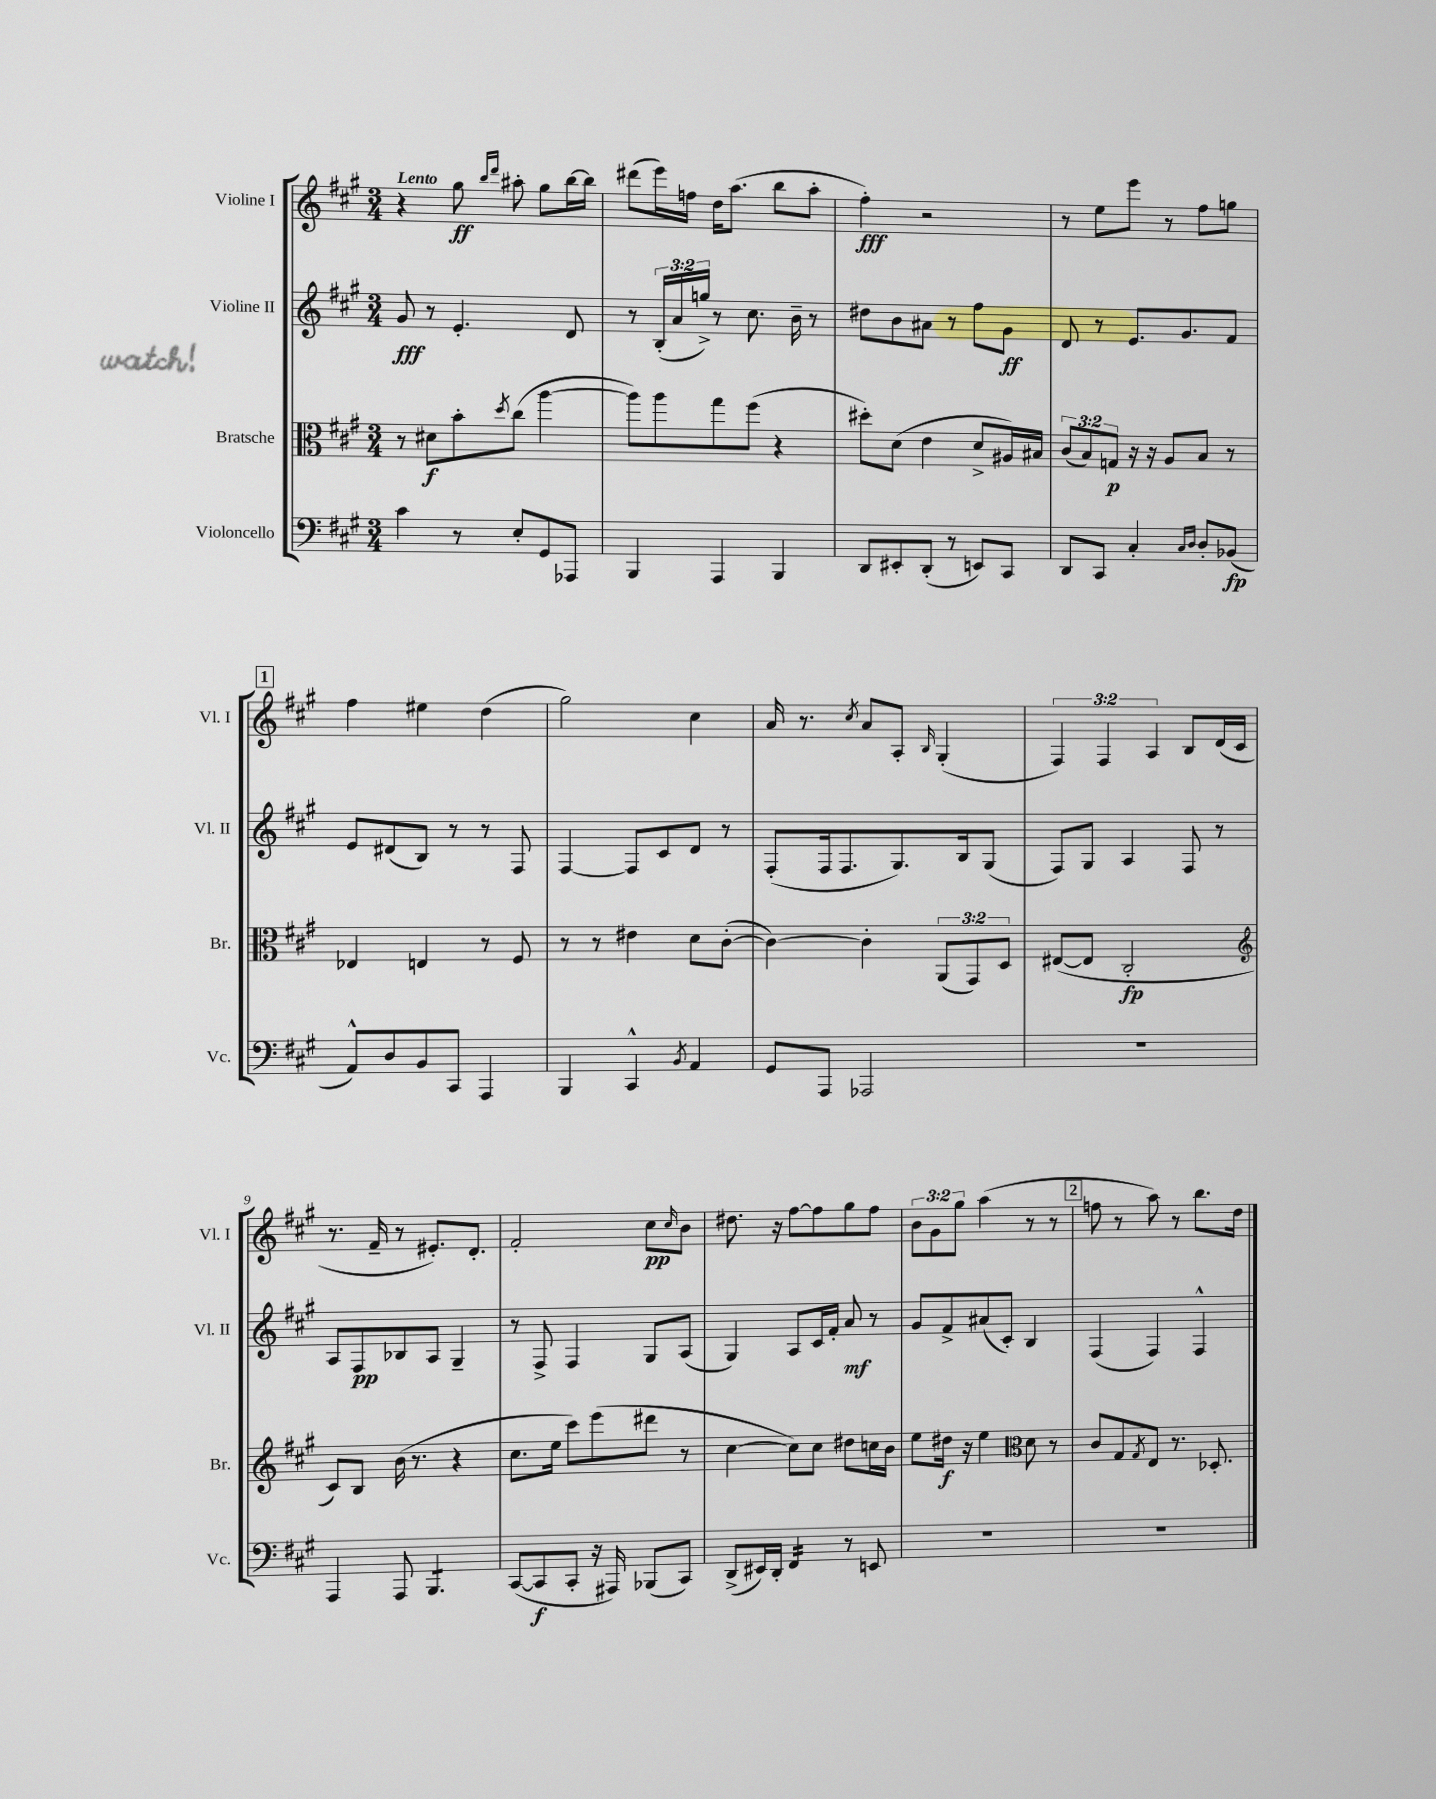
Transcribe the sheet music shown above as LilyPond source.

<<
\new StaffGroup <<
\new Staff = "s0" \with { instrumentName = "Violine I" shortInstrumentName = "Vl. I" } {
    \clef treble \key a \major \numericTimeSignature \time 3/4 \override Staff.TupletNumber.text = #tuplet-number::calc-fraction-text \tempo "Lento"
    r4 gis''8\ff \grace { b''16 d'''16 } ais''8-. gis''8 b''16~ b''16 |
    dis'''8( e'''16) f''16 d''16 a''8.( b''8 a''8-. |
    fis''4-.\fff) r2 |
    r8 e''8 e'''8 r8 fis''8 g''8 |
    \mark \markup { \box "1" } fis''4 eis''4 d''4( |
    gis''2) cis''4 |
    a'16 r8. \acciaccatura { cis''8 } a'8 a8-. \grace { b16 } gis4-.( |
    \tuplet 3/2 { fis4) fis4 a4 } b8 d'16( cis'16 |
    r8. fis'16-- r8 eis'8.-.) d'8.-. |
    fis'2-. cis''8\pp \grace { cis''16 } b'8 |
    dis''8. r16 fis''8~ fis''8 gis''8 fis''8 |
    \tuplet 3/2 { b'8 gis'8 gis''8 } a''4( r8 r8 |
    \mark \markup { \box "2" } f''8 r8 a''8) r8 b''8. d''16 \bar "|." |
}
\new Staff = "s1" \with { instrumentName = "Violine II" shortInstrumentName = "Vl. II" } {
    \clef treble \key a \major \numericTimeSignature \time 3/4 \override Staff.TupletNumber.text = #tuplet-number::calc-fraction-text
    gis'8\fff r8 e'4.-. d'8 |
    r8 \tuplet 3/2 { b16-.( a'16 g''16->) } r8 cis''8. b'16-- r8 |
    dis''8 b'8 ais'8 r8 fis''8 gis'8\ff |
    d'8 r8 e'8. gis'8. fis'8 |
    \mark \markup { \box "1" } e'8 dis'8( b8) r8 r8 fis8 |
    fis4~ fis8 cis'8 d'8 r8 |
    fis8-.( fis16 fis8. gis8.) b16 gis8( |
    fis8) gis8 a4 fis8 r8 |
    a8 fis8\pp bes8 a8 gis4-- |
    r8 fis8-> fis4 gis8 a8( |
    gis4) a8 cis'16 fis'16-. a'8\mf r8 |
    gis'8 fis'8-> ais'8( cis'8-.) b4 |
    \mark \markup { \box "2" } fis4( fis4) fis4-^ \bar "|." |
}
\new Staff = "s2" \with { instrumentName = "Bratsche" shortInstrumentName = "Br." } {
    \clef alto \key a \major \numericTimeSignature \time 3/4 \override Staff.TupletNumber.text = #tuplet-number::calc-fraction-text
    r8 dis'8\f b'8-. \acciaccatura { d''8 } cis''8( a''4~ |
    a''8) a''8 gis''8 fis''8( r4 |
    dis''8-.) d'8( e'4 d'8-> ais16) bis16 |
    \tuplet 3/2 { cis'8( b8) g8\p } r16 r16 a8 b8 r8 |
    \mark \markup { \box "1" } ees4 e4 r8 fis8 |
    r8 r8 eis'4 d'8 cis'8~-.( |
    cis'4~) cis'4-. \tuplet 3/2 { a,8( gis,8) d8 } |
    eis8~( eis8 cis2-.\fp |
    \clef treble cis'8) b8 b'16( r8. r4 |
    cis''8. e''16 cis'''8) e'''8( dis'''8 r8 |
    cis''4~ cis''8) cis''8 dis''8 c''16 b'16 |
    e''8 dis''16\f r16 e''4 \clef alto d'8 r8 |
    \mark \markup { \box "2" } cis'8 gis8 \acciaccatura { gis8 } e8 r8. des8.-. \bar "|." |
}
\new Staff = "s3" \with { instrumentName = "Violoncello" shortInstrumentName = "Vc." } {
    \clef bass \key a \major \numericTimeSignature \time 3/4
    cis'4 r8 e8-. gis,8 aes,,8 |
    b,,4 a,,4 b,,4 |
    d,8 eis,8-. d,8-.( r8 e,8) cis,8 |
    d,8 cis,8 cis4-. \grace { cis16 d16 } d8-. bes,8\fp( |
    \mark \markup { \box "1" } a,8-^) d8 b,8 cis,8 a,,4 |
    b,,4 cis,4-^ \acciaccatura { b,8 } a,4 |
    gis,8 a,,8 aes,,2 |
    R2. |
    a,,4 a,,8 b,,4.:8 |
    cis,8~( cis,8\f cis,8-. r16 ais,,16) bes,,8( cis,8) |
    d,8->( eis,16) d,16-. fis,4:16 r8 e,8 |
    R2. |
    \mark \markup { \box "2" } R2. \bar "|." |
}
>>
>>
